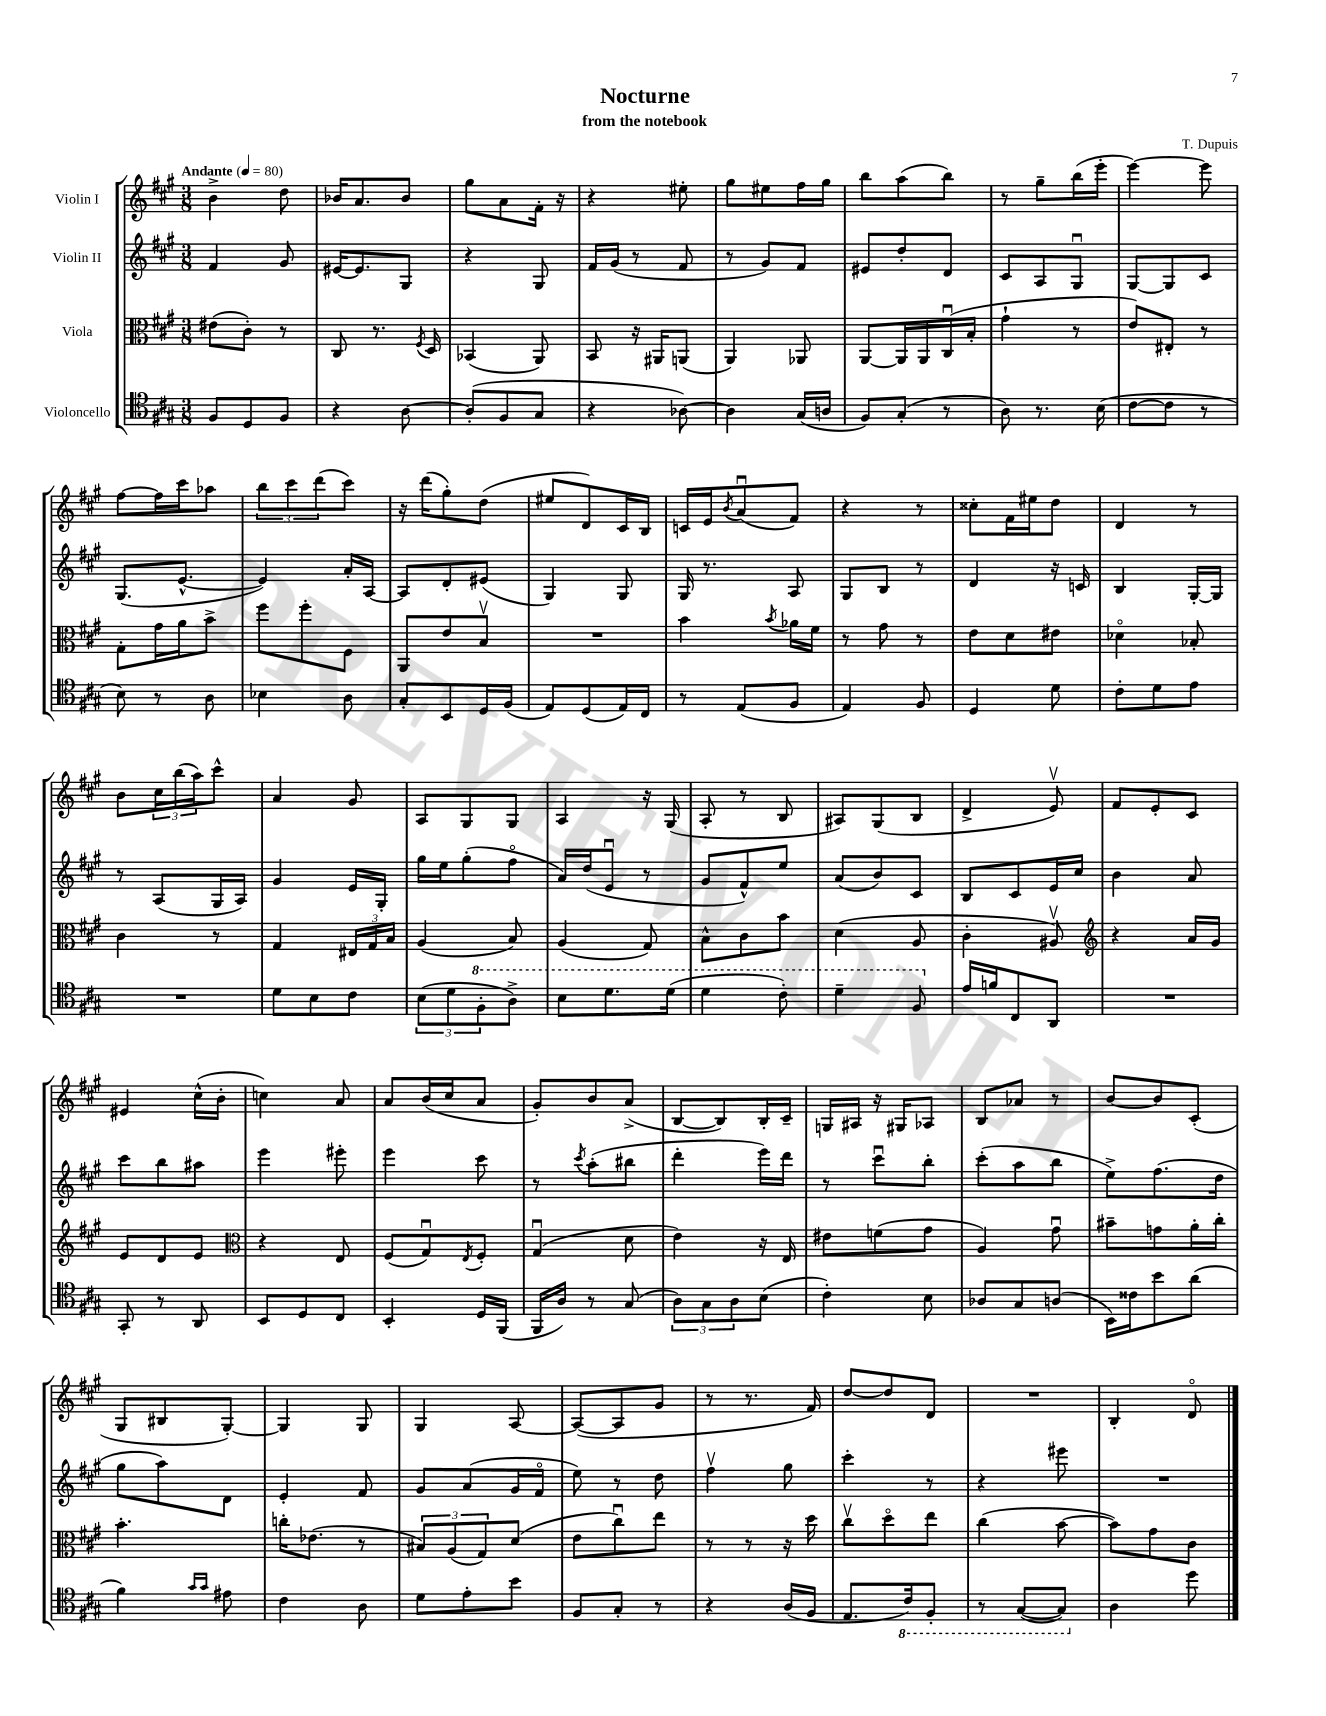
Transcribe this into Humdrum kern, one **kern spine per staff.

**kern	**kern	**kern	**kern
*part4	*part3	*part2	*part1
*staff4	*staff3	*staff2	*staff1
*I"Violoncello	*I"Viola	*I"Violin II	*I"Violin I
*clefC4	*clefC3	*clefG2	*clefG2
*k[f#c#g#]	*k[f#c#g#]	*k[f#c#g#]	*k[f#c#g#]
*M3/8	*M3/8	*M3/8	*M3/8
*MM80	*MM80	*MM80	*MM80
=1	=1	=1	=1
!	!	!	!LO:TX:a:B:t=Andante
8F#/L	(8e#X\L	4f#/	4b^\
8D/	8c#'\J)	.	.
8F#/J	8r	8g#/	8dd\
=2	=2	=2	=2
4r	8C#/	[16e#X/KL	16b-X/KL
.	.	8.e#/]	8.a/
.	8.r	.	.
[8A\	.	8G#/J	8b-/J
.	8qF#/	.	.
.	16D/	.	.
=3	=3	=3	=3
(8A'/L]	(4BB-X/	4r	8gg#\L
8F#/	.	.	8a\
8G#/J	8AA/)	8G#/	16f#'\Jk
.	.	.	16r
=4	=4	=4	=4
4r	8BB/	16f#/LL	4r
.	.	(16g#/JJ	.
.	16r	8r	.
.	16AA#X/KL	.	.
[8A-X\)	(8AAn/J	8f#/	8ee#X'\
=5	=5	=5	=5
4A-\]	4AA/)	8r	8gg#\L
.	.	8g#/L)	8ee#X\
(16G#/LL	8AA-X/	8f#/J	16ff#\L
16An/JJ	.	.	16gg#\JJ
=6	=6	=6	=6
8F#/L)	[8AA/L	8e#X/L	8bb\L
(8G#'/J	16AA/L]	8dd'/	(8aa\
.	16AA/	.	.
8r	(16C#u/	8d/J	8bb\J)
.	16B'/JJ	.	.
=7	=7	=7	=7
8A\)	4g#`\	8c#/L	8r
8.r	.	8A/	8gg#~\L
.	8r	8G#u/J	(16bb\L
(16B\	.	.	16eee'\JJ
=8	=8	=8	=8
[8c#\L	8e/L)	[8G#/L	[4eee\)
8c#\J]	8E#X'/J	8G#/]	.
8r	8r	8c#/J	8eee\]
!!LO:LB:g=z
=9	=9	=9	=9
8B\)	8G#'\L	(8.G#/L	[8ff#\L
8r	16g#\L	.	16ff#\L]
.	16a\J	[8.e^^/J	16ccc#\J
8A\	8b^\J	.	8aa-X\J
=10	=10	=10	=10
4B-X\	8ff#\L	4e/])	12bb\L
.	.	.	12ccc#\
.	8ff#'\	.	.
.	.	.	(12ddd\
8A\	8F#\J	16a'/LL	8ccc#\J)
.	.	[16A/JJ	.
=11	=11	=11	=11
8G#'/L	8AA/L	8A/L]	16r
.	.	.	(16ddd\KL
8BB/	8e/	8d'/	8gg#'\)
16D/L	8Bv/J	(8e#X/J	(8dd\J
(16F#/JJ	.	.	.
=12	=12	=12	=12
8E/L)	4.r	4G#/)	8ee#X/L
(8D/	.	.	8d/)
16E/L)	.	8G#/	16c#/L
16C#/JJ	.	.	16B/JJ
=13	=13	=13	=13
8r	4b\	16G#/	16cn/LL
.	.	8.r	16e/J
.	.	.	8qb/
(8E/L	.	.	(8au/
.	8qb/	.	.
8F#/J	16a-X\LL	8A/	8f#/J)
.	16f#\JJ	.	.
=14	=14	=14	=14
4E/)	8r	8G#/L	4r
.	8g#\	8B/J	.
8F#/	8r	8r	8r
=15	=15	=15	=15
4D/	8e\L	4d/	8cc##X'\L
.	8d\	.	16f#\L
.	.	.	16ee#X\J
8d\	8e#X\J	16r	8dd\J
.	.	16cn/	.
=16	=16	=16	=16
8c#'\L	4d-X\	4B/	4d/
8d\	.	.	.
8e\J	8B-X'/	[16G#'/LL	8r
.	.	16G#/JJ]	.
!!LO:LB:g=z
=17	=17	=17	=17
4.r	4c#\	8r	8b\L
.	.	(8A/L	24cc#\L
.	.	.	(24bb\
.	.	.	24aa\J)
.	8r	16G#/L	8ccc#^^\J
.	.	16A/JJ)	.
=18	=18	=18	=18
8d\L	4G#/	4g#/	4a/
8B\	.	.	.
8c#\J	24E#X/LL	16e/LL	8g#/
.	24G#/	.	.
.	.	16G#'/JJ	.
.	24B/JJ	.	.
=19	=19	=19	=19
(12B\L	(4A/	16gg#\LL	8A/L
.	.	16ee\J	.
12d\	.	.	.
.	.	(8gg#'\	8G#/
*8va	*	*	*
12f#'\	.	.	.
8a^\J)	8B/)	8ff#\J	8G#/J
=20	=20	=20	=20
8b\L	(4A/	16a/LL)	4A/
.	.	(16dd/J	.
8.dd\	.	8eu/J	.
.	8G#/)	8r	16r
(16dd\Jk	.	.	(16G#/
=21	=21	=21	=21
4dd\	8B^^\L	8g#/L	8A'/
.	8c#\	8f#^^/)	8r
8cc#'\)	8b\J	8ee/J	8B/
=22	=22	=22	=22
4dd~\	(4d\	(8a/L	8A#X/L)
.	.	8b/)	(8G#/
8f#/	8A/	8c#/J	8B/J
=23	=23	=23	=23
*X8va	*	*	*
16e/LL	4c#'\	8B/L	4d^/
16fn/J	.	.	.
8C#/	.	8c#/	.
8AA/J	8A#Xv/)	16e/L	8ev/)
.	.	16cc#/JJ	.
=24	=24	=24	=24
*	*clefG2	*	*
4.r	4r	4b\	8f#/L
.	.	.	8e'/
.	16a/LL	8a/	8c#/J
.	16g#/JJ	.	.
!!LO:LB:g=z
=25	=25	=25	=25
8GG#'/	8e/L	8ccc#\L	4e#X/
8r	8d/	8bb\	.
8AA/	8e/J	8aa#X\J	(16cc#^^\LL
.	.	.	16b'\JJ
=26	=26	=26	=26
*	*clefC3	*	*
8BB/L	4r	4eee\	4ccn\)
8D/	.	.	.
8C#/J	8E/	8eee#X'\	8a/
=27	=27	=27	=27
4BB'/	(8F#/L	4eee\	8a/L
.	8G#u/)	.	(16b/L
.	.	.	16cc#/J
.	8qE/	.	.
16D/LL	8F#'/J	8ccc#\	8a/J
(16FF#/JJ	.	.	.
=28	=28	=28	=28
16FF#/LL	(4G#u/	8r	8g#'/L)
16A/JJ)	.	.	.
.	.	8qccc#/	.
8r	.	(8aa'\L	8b/
(8G#/	8d\	8bb#X\J	(8a^/J
=29	=29	=29	=29
12A\L)	4e\)	4ddd'\	[8B/L
12G#\	.	.	.
.	.	.	8B/])
12A\	.	.	.
(8B\J	16r	16eee\LL)	16B'/L
.	16E/	16ddd\JJ	16c#~/JJ
=30	=30	=30	=30
4c#'\)	8e#X\L	8r	16Gn/LL
.	.	.	16A#X/JJ
.	(8fn\	8ccc#u\L	16r
.	.	.	16G#X/KL
8B\	8g#\J	8bb'\J	8A-X/J
=31	=31	=31	=31
8A-X/L	4A/)	(8ccc#'\L	8B/L
8G#/	.	8aa\	8a-X/J
(8An/J	8g#u\	8bb\J	8r
=32	=32	=32	=32
16BB\LL)	8b#X~\L	8ee^\L)	[8b/L
16c##X\J	.	.	.
8b\	8gn\	(8.ff#\	8b/]
(8a\J	16a'\L	.	(8c#'/J
.	16cc#'\JJ	16dd\Jk	.
!!LO:LB:g=z
=33	=33	=33	=33
4f#\)	4.b'\	8gg#\L	8G#/L
.	.	8aa\)	8B#X/
16qqg#/LL	.	.	.
16qqg#/JJ	.	.	.
8e#X\	.	8d\J	[8G#'/J)
=34	=34	=34	=34
4c#\	16ccn'\KL	4e'/	4G#/]
.	(8.e-X\J	.	.
8A\	8r	8f#/	8G#/
=35	=35	=35	=35
8d\L	12B#X/L)	8g#/L	4G#/
.	(12A/	.	.
8e'\	.	(8a/	.
.	12G#/)	.	.
8b\J	(8d/J	16g#/L	[8A/
.	.	16f#/JJ	.
=36	=36	=36	=36
8F#/L	8e\L	8ee\)	(8A/L_
8G#'/J	8cc#u\)	8r	8A/]
8r	8ee\J	8dd\	8g#/J
=37	=37	=37	=37
4r	8r	4ff#v\	8r
.	8r	.	8.r
(16A/LL	16r	8gg#\	.
16F#/JJ	16dd\	.	16f#/)
=38	=38	=38	=38
8.E/L	8cc#v\L	4ccc#'\	[8dd/L
.	8dd\	.	8dd/]
*8ba	*	*	*
16C#/k)	.	.	.
8FF#'/J	8ee\J	8r	8d/J
=39	=39	=39	=39
8r	(4cc#\	4r	4.r
([8GG#/L	.	.	.
8GG#/J])	[8b\	8eee#X\	.
=40	=40	=40	=40
*X8ba	*	*	*
4A\	8b\L])	4.r	4B'/
.	8g#\	.	.
8dd\	8c#\J	.	8d/
==	==	==	==
*-	*-	*-	*-
